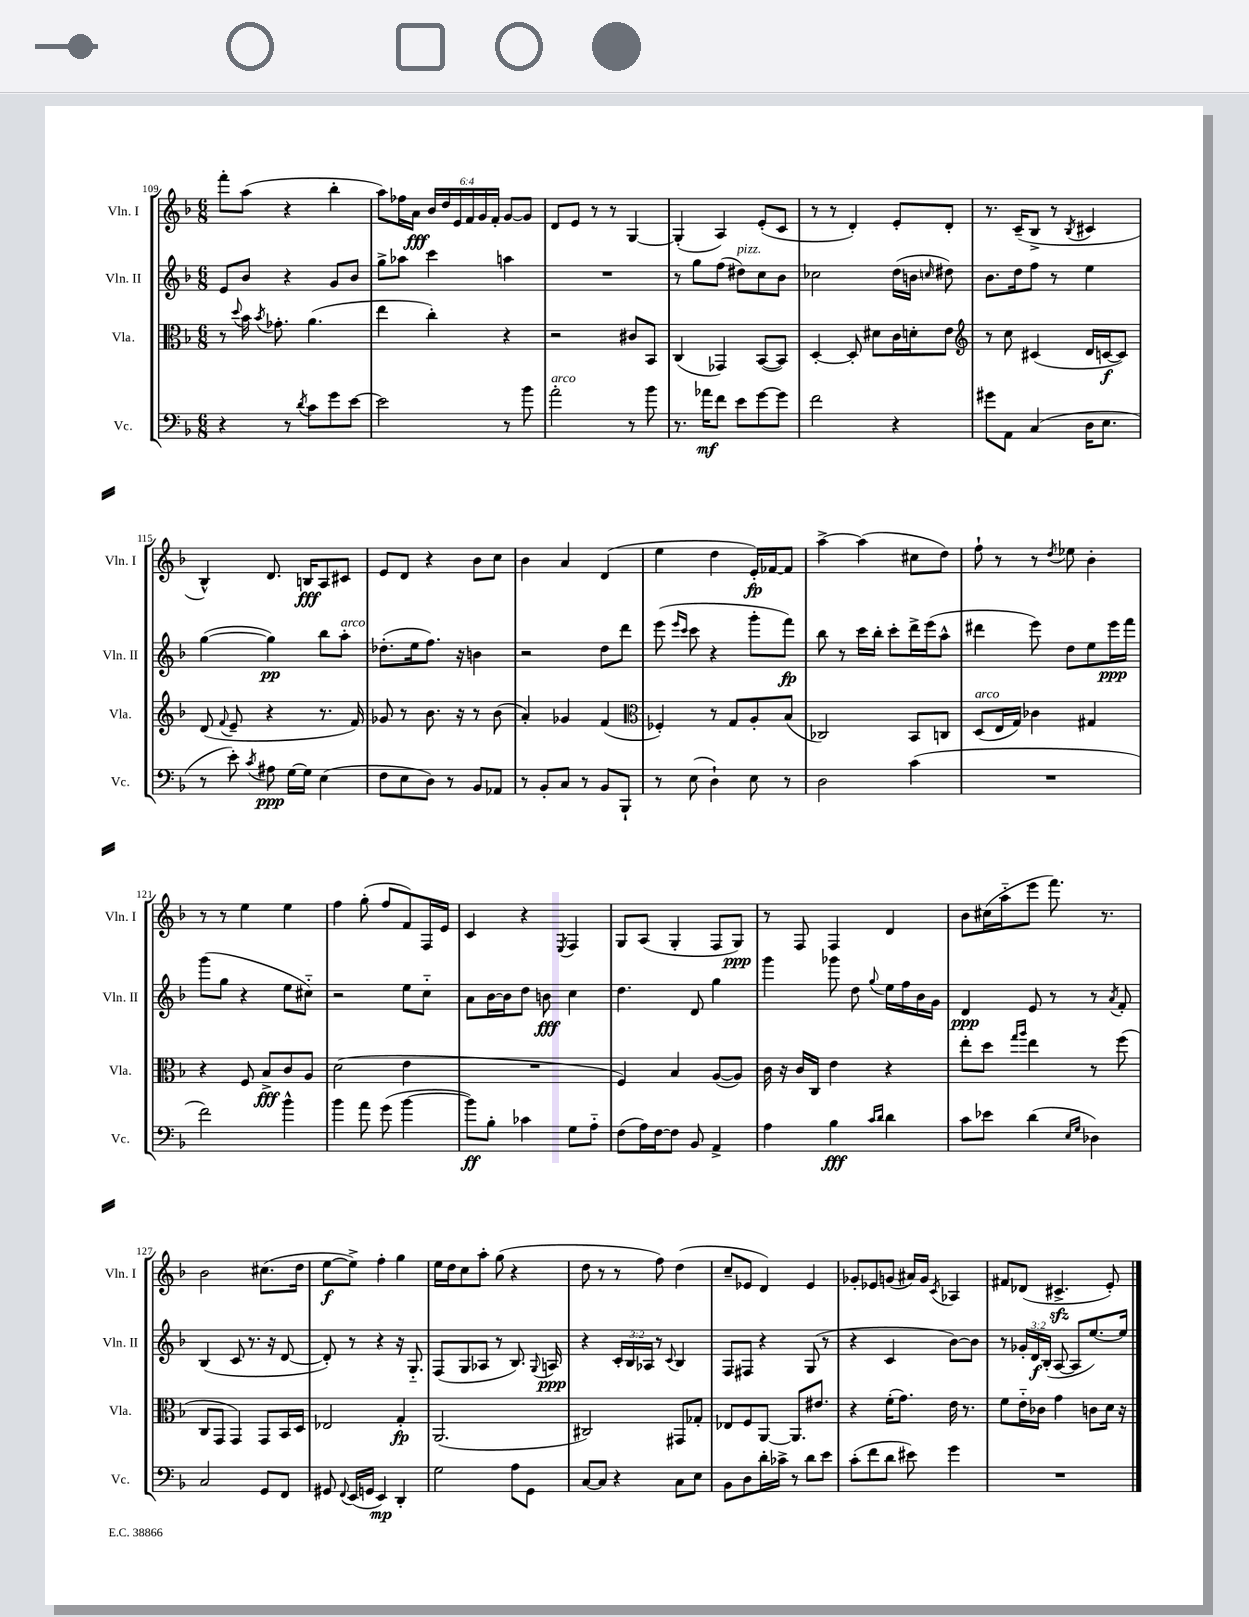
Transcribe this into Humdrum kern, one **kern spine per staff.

**kern	**kern	**kern	**kern
*staff4	*staff3	*staff2	*staff1
*clefF4	*clefC3	*clefG2	*clefG2
*k[b-]	*k[b-]	*k[b-]	*k[b-]
*M6/8	*M6/8	*M6/8	*M6/8
4r	8r	8e	8fff'
.	8qqdd	.	.
.	16b-	8b-	(8aa
.	8qb-	.	.
.	8.g-'	.	.
8r	.	4r	4r
8qd	.	.	.
8c	(4.a	.	.
8g	.	8g	4bb-'
[8e	.	8b-	.
=	=	=	=
2e]	4ee	8gg^	8aa)
.	.	8aa-	16ff-
.	.	.	16a
.	4cc')	4ccc	24b-
.	.	.	24dd
.	.	.	24e
.	.	.	24f
.	.	.	24g
.	.	.	24f'
8r	4r	4aa	[8g
8b-	.	.	8g]
=	=	=	=
2a'	2r	2.r	8d
.	.	.	8e
.	.	.	8r
.	.	.	8r
8r	8c#	.	[4G
8b-	8BB-	.	.
=	=	=	=
8.r	(4C	8r	(4G']
.	.	8gg	.
16a-	.	.	.
8f	4GG-)	(8ff	4A)
8e	.	8dd#)	.
[8g	([8BB-	8cc	(8e'
8g]	8BB-])	8b-	8c
=	=	=	=
2f	[4D'	2cc-	8r
.	.	.	8r
.	8D']	.	4d')
.	8d#	.	.
4r	16c	(16dd	8e'
.	16d'	16b	.
.	.	16qqcc	.
.	8e	8dd#)	8d'
=	=	=	=
*	*clefG2	*	*
8g#	8r	8.b-	8.r
8AA	8cc	.	.
.	.	16dd	(16c~
(4C	(4c#	8ff	8B-^
.	.	8r	8r
.	.	.	8qB-
16D	16d	4ee	4c#
8.E	[16c	.	.
.	8c])	.	.
=	=	=	=
8r	(8d	([4gg	4B-^^)
.	8qqf	.	.
8e')	8e~	.	.
8qc	.	.	.
8A#	4r	4gg])	8.d
[16G	.	.	.
16G]	.	.	16B
(4E	8.r	8bb-	8A
.	.	8aa'	8c#
.	16f)	.	.
=	=	=	=
8F	8g-	(8.dd-'	8e
8E	8r	.	8d
.	.	16ee	.
8D)	8.b-	8.ff)	4r
8r	.	.	.
.	16r	16r	.
8BB-	8r	4b	8b-
8AA-	(8b-	.	8cc
=	=	=	=
8r	4a')	2r	4b-
8BB-'	.	.	.
8C	4g-	.	4a
8r	.	.	.
8BB-	(4f	8dd	(4d
8BBB-`	.	8ddd	.
=	=	=	=
*	*clefC3	*	*
8r	4F-')	(8eee	4ee
.	.	16qqeee	.
.	.	16qqccc	.
(8E	.	8ccc	.
4D`)	8r	4r	4dd
.	8G	.	.
8E	8A'	8ggg'	16e')
.	.	.	[16f-
8r	(8B-	8fff)	8f-]
=	=	=	=
2D	2C-)	8bb-	[4aa^
.	.	8r	.
.	.	16ccc	(4aa]
.	.	16bb-'	.
.	.	8ccc'	.
(4c	8BB-	16ddd^	8cc#
.	.	(16eee	.
.	8C	8aa^^	8dd)
=	=	=	=
2.r	(8D	4ddd#	8ff`
.	16E	.	8r
.	16G)	.	.
.	4c-	8eee)	8r
.	.	.	8qdd
.	.	8dd	8ee-
.	4G#	8ee	4b-'
.	.	16eee	.
.	.	16fff	.
=	=	=	=
2f)	4r	(8ggg	8r
.	.	8gg	8r
.	8F	4r	4ee
.	8B-^	.	.
4b-^^	8c	8ee	4ee
.	8A	8cc#'~)	.
=	=	=	=
4b-	(2d	2r	4ff
8a	.	.	(8gg'
(8g	.	.	8ff
[4b-	4e	8ee	8f)
.	.	8cc'~	16F
.	.	.	16e
=	=	=	=
8b-])	2.r	8a	4c
8B-'	.	[16b-	.
.	.	16b-]	.
4c-	.	8dd	4r
.	.	8b	.
.	.	.	8qE
8G	.	4cc	4F
8A'~	.	.	.
=	=	=	=
(8F	4F)	4.dd	8G
16A)	.	.	(8A
[16F	.	.	.
8F]	4B-	.	4G'
8BB-	.	8d	.
4AA^	([8A	4gg	8F
.	8A])	.	8G)
=	=	=	=
4A	16c	4ggg	8r
.	16r	.	.
.	16c	.	8F
.	16C	.	.
4B-	4e	8ggg-	4F
.	.	8dd	.
16qqc	.	.	.
16qqd	.	8qqgg	.
4d	4r	16ee	4d
.	.	16ff	.
.	.	16b-	.
.	.	16g	.
=	=	=	=
8c	8ee'	4d	8b-
8e-	8dd	.	(16cc#
.	.	.	16aa'~
.	16qqgg	.	.
.	16qqaa	.	.
(4d	4ee	8e	8eee
.	.	8r	8.fff)
16qqE	.	.	.
16qqG	.	.	.
4D-)	8r	8r	.
.	.	.	8.r
.	.	8qa	.
.	(8ff	8f'	.
=	=	=	=
2C	8C	(4B-	2b-
.	8GG	.	.
.	4GG)	8c	.
.	.	8.r	.
8GG	8GG	.	(8.cc#
.	.	16r	.
8FF	16BB-	[8d	.
.	16D	.	16dd
=	=	=	=
8GG#	2E-	8d'])	[8ee
8qqFF	.	.	.
(16EE	.	8r	8ee^])
16GG	.	.	.
4EE)	.	4r	4ff'
4DD'	4G'	16r	4gg
.	.	8.G'~	.
=	=	=	=
2G	(2.AA	(8F	16ee
.	.	.	16dd
.	.	8G	8cc
.	.	8A-	8aa'
.	.	8r	(8gg
8A	.	8.B-)	4r
8GG	.	.	.
.	.	8qqG	.
.	.	16A	.
=	=	=	=
[8C	2C#)	4r	8dd
8C]	.	.	8r
4r	.	24c'	8r
.	.	24B-	.
.	.	24A-	.
.	.	8r	8ff)
.	.	8qqc	.
8C	8GG#	4B-	(4dd
8E	8G-'	.	.
=	=	=	=
8BB-	8E-	8F	8cc~
8D	8F	8F#	8e-
16d'	[8AA	4r	4d)
16c-^	.	.	.
8r	8.AA]	.	.
8d	.	(8G	4e-
.	8.e#	.	.
8e	.	8r	.
=	=	=	=
(8c'	4r	4r	8g-'
8f	.	.	8e-
8d	(16f'	4c	(8g
.	8.g)	.	.
8e#)	.	.	16a#)
.	.	.	16g
.	.	.	8qc
4g	16e	[8b-)	4A-
.	8.r	.	.
.	.	8b-]	.
=	=	=	=
2.r	8f	8r	8f#
.	16e'~	24g-'	(8d-
.	.	24d	.
.	16c-	.	.
.	.	(24B-'	.
.	4g	[8A	4.c#^
.	.	8A]	.
.	8c	[8.ee)	.
.	16d	.	8e')
.	16r	16ee]	.
==	==	==	==
*-	*-	*-	*-
